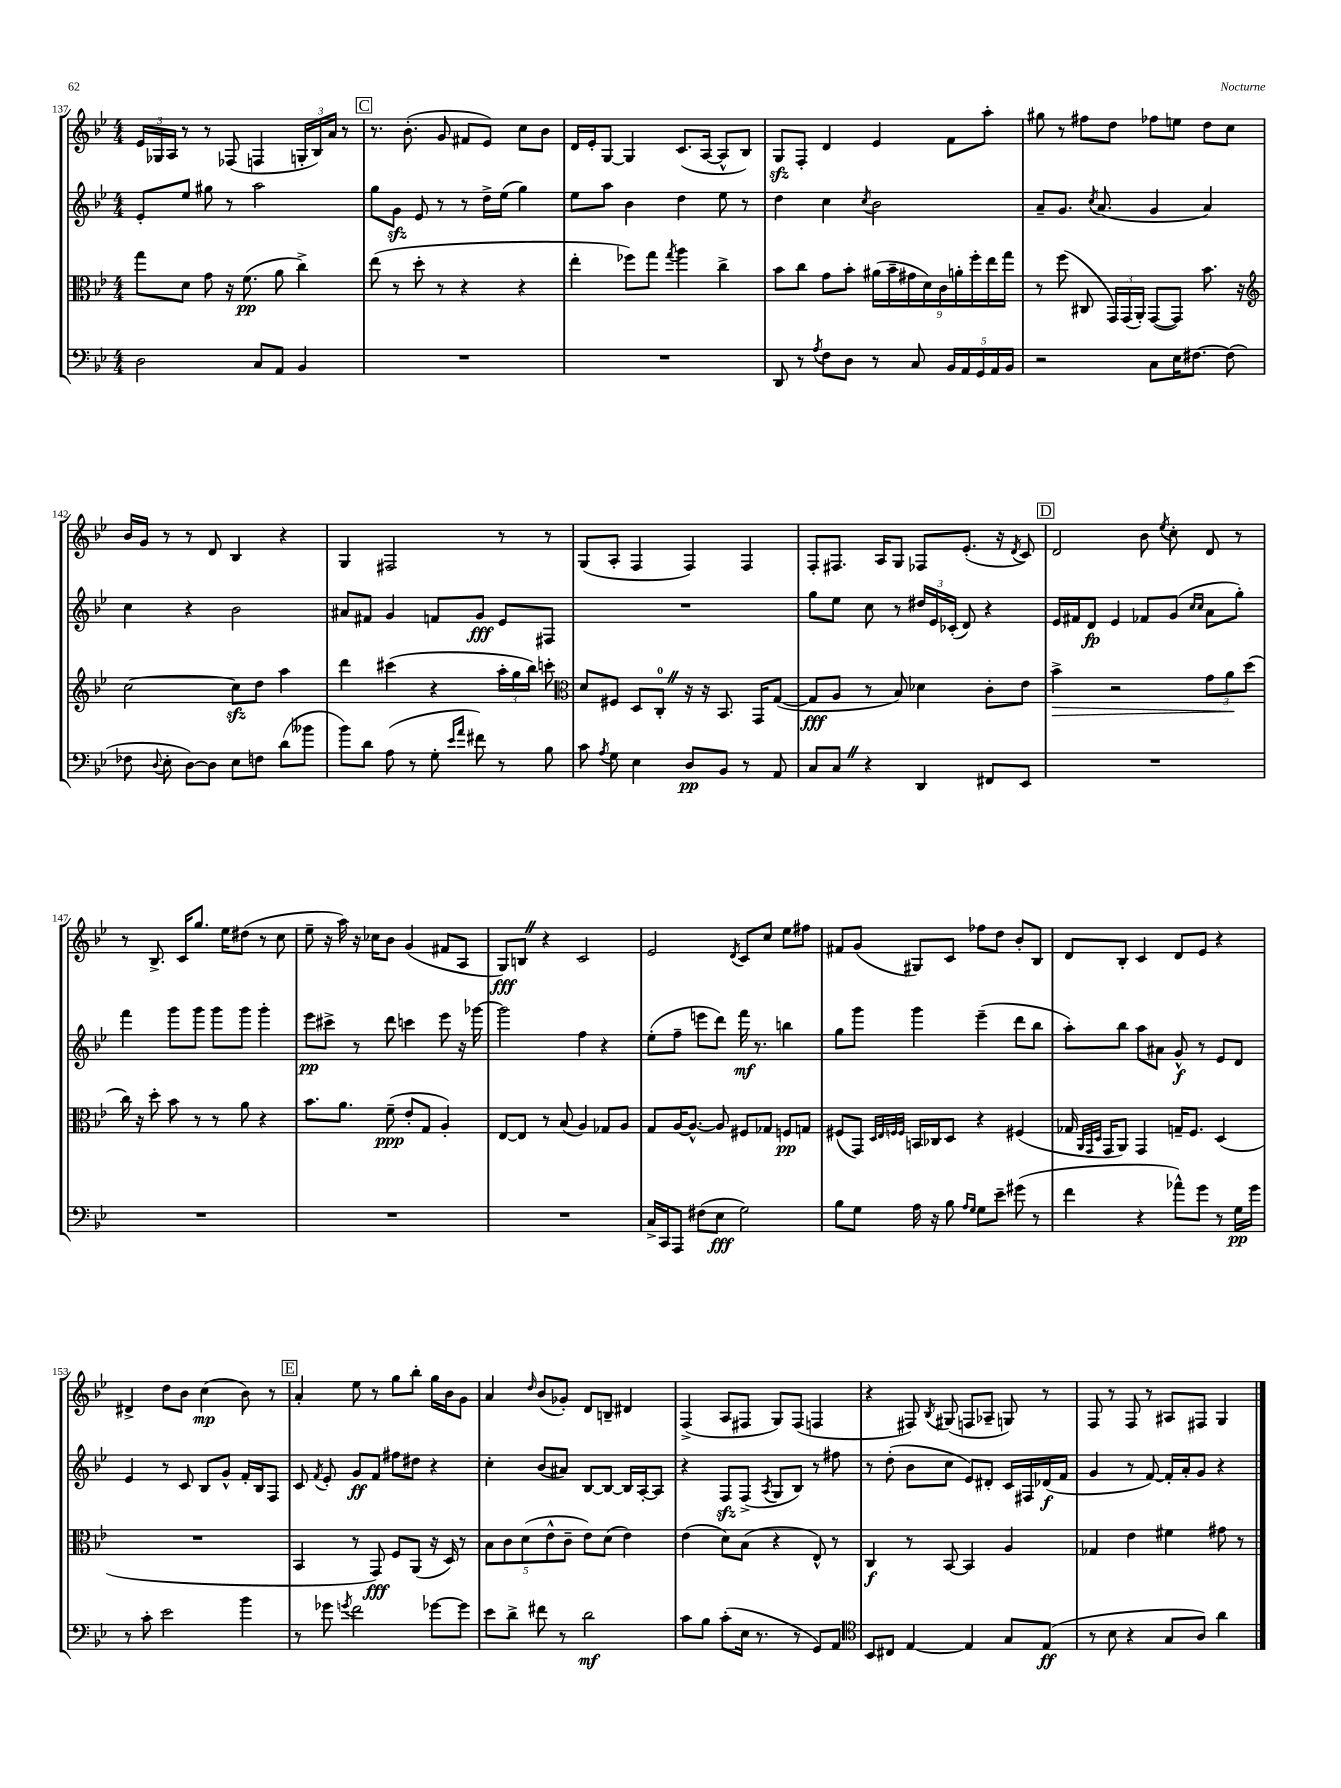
<<
\new StaffGroup <<
\new Staff = "s0" {
    \clef treble \key bes \major \numericTimeSignature \time 4/4
    \autoBeamOff \tuplet 3/2 { ees'16[ ges16 a16] } r8 r8 fes8( f4 \tuplet 3/2 { g16[-. bes16) a'16] } r8 |
    \mark \markup { \box "C" } r8. bes'8.-.( g'8 fis'8[ ees'8]) c''8[ bes'8] |
    d'16[ ees'16-. g8]~ g4 c'8.[( a16]~ a8[-^ bes8]) |
    g8[\sfz f8]-. d'4 ees'4 f'8[ a''8]-. |
    gis''8 r8 fis''8[ d''8] fes''8[ e''8] d''8[ c''8] |
    bes'16[ g'16] r8 r8 d'8 bes4 r4 |
    g4 fis2 r8 r8 |
    g8[( a8]-. f4 f4) f4 |
    f8[-. fis8.] a16[ g8] fes8[ ees'8.]-.( r16 \acciaccatura { d'8 } c'8) |
    \mark \markup { \box "D" } d'2 bes'8 \acciaccatura { ees''8 } c''8-. d'8 r8 |
    r8 bes8.-> c'16[ g''8.] ees''16[ dis''8]( r8 c''8 |
    ees''8-- r16 a''16) r16 ces''16[ bes'8] g'4( fis'8[ a8] |
    g8[\fff) b8] \once \override BreathingSign.text = \markup { \musicglyph "scripts.caesura.straight" } \breathe r4 c'2 |
    ees'2 \acciaccatura { d'8 } c'8[ c''8] ees''8[ fis''8] |
    fis'8[ g'8]( gis8[) c'8] fes''8[ d''8] bes'8[-. bes8] |
    d'8[ bes8]-. c'4 d'8[ ees'8] r4 |
    dis'4-> d''8[ bes'8] c''4\mp( bes'8) r8 |
    \mark \markup { \box "E" } a'4-. ees''8 r8 g''8[ bes''8]-. g''16[ bes'16 g'8] |
    a'4 \grace { d''16 } bes'8[( ges'8]-.) d'8[ b8]-- dis'4 |
    f4->( a8[ fis8] g8[) fis8]( f4 |
    r4 fis8) \acciaccatura { bes8 } gis8( f8[ aes8]-- g8) r8 |
    f8 r8 f8 r8 ais8[ fis8] g4 \bar "|." |
}
\new Staff = "s1" {
    \clef treble \key bes \major \numericTimeSignature \time 4/4
    \autoBeamOff ees'8[-. ees''8] gis''8 r8 a''2 |
    \mark \markup { \box "C" } g''8[ g'8]\sfz ees'8 r8 r8 d''16[-> ees''16]( g''4) |
    ees''8[ a''8] bes'4 d''4 ees''8 r8 |
    d''4 c''4 \acciaccatura { c''8 } bes'2 |
    a'8[-- g'8.] \acciaccatura { c''8 } a'8.( g'4 a'4) |
    c''4 r4 bes'2 |
    ais'8[ fis'8] g'4 f'8[ g'8]\fff ees'8[ fis8] |
    R1 |
    g''8[ ees''8] c''8 r8 \tuplet 3/2 { dis''16[ ees'16 ces'16]-.( } d'8) r4 |
    \mark \markup { \box "D" } ees'16[ fis'16 d'8]\fp ees'4 fes'8[ g'8]( \grace { c''16[ c''16] } a'8[ g''8]-.) |
    f'''4 g'''8[ g'''8] g'''8[ g'''8] g'''4-. |
    ees'''8[\pp cis'''8]-> r8 d'''8 c'''4 ees'''8 r16 ges'''16~ |
    ges'''2 f''4 r4 |
    ees''8[-.( f''8]-- e'''8[ d'''8]) f'''16\mf r8. b''4 |
    g''8[ g'''8] g'''4 ees'''4--( d'''8[ bes''8] |
    a''8[-.) bes''8] a''8[ ais'8] g'8-^\f r8 ees'8[ d'8] |
    ees'4 r8 c'8 bes8[ g'8]-^ f'16[-. bes16 f8] |
    \mark \markup { \box "E" } c'8 \acciaccatura { f'8 } ees'8-. g'8[\ff f'8] fis''8[ dis''8] r4 |
    c''4-. bes'8[( ais'8]) bes8[~ bes8]~ bes16[ a16~-. a8] |
    r4 f8[\sfz f8]->( \acciaccatura { a8 } g8[ bes8]) r8 fis''8 |
    r8 d''8-.( bes'8[ c''8] ees'8[) dis'8]-. c'16[ fis16 des'16\f( f'16] |
    g'4 r8 f'8~) f'16[-. a'16-. g'8] r4 \bar "|." |
}
\new Staff = "s2" {
    \clef alto \key bes \major \numericTimeSignature \time 4/4
    \autoBeamOff g''8[ d'8] g'8 r16 f'8.\pp( a'8 c''4->) |
    \mark \markup { \box "C" } ees''8( r8 d''8-. r8 r4 r4 |
    ees''4-. fes''8[) g''8] \acciaccatura { g''8 } a''4 c''4-> |
    bes'8[ c''8] g'8[ bes'8]-. \tuplet 9/8 { ais'16[( bes'16-- gis'16 d'16) c'16 a'16-. f''16-. ees''16 g''16] } |
    r8 f''8( cis8 \tuplet 3/2 { g,16[) g,16( a,16]-.) } g,8[~( g,8]) bes'8. r16 |
    \clef treble c''2~ c''8[\sfz d''8] a''4 |
    d'''4 cis'''4( r4 \tuplet 3/2 { a''16[-. g''16 bes''16]) } c'''8-. |
    \clef alto d'8[ fis8] d8[ c8]-0-. \once \override BreathingSign.text = \markup { \musicglyph "scripts.caesura.straight" } \breathe r16 r16 bes,8. g,16[ g8]~( |
    g8[\fff a8] r8 bes8) des'4 c'8[-. ees'8] |
    \mark \markup { \box "D" } bes'4->\> r2 \tuplet 3/2 { g'8[ a'8\! d''8]( } |
    c''16) r16 d''8-. bes'8 r8 r8 a'8 r4 |
    bes'8.[ a'8.] f'8--\ppp( ees'8[-. g8] a4-.) |
    ees8[~ ees8] r8 bes8( a4) ges8[ a8] |
    g8[ a16~ a8.]~-^ a8 fis8[ ges8] f8[\pp g8] |
    fis8[( g,8]) \grace { d32[ ees32 f32 f32] } b,16[ ces16 d8] r4 fis4( |
    ges16 \grace { a,32[ g,32 d32] } g,16[ a,8]) g,4 g16[-- f8.] d4( |
    R1 |
    \mark \markup { \box "E" } bes,4 r8 g,8\fff) f8[ a,8]( r16 d16) r8 |
    \tuplet 5/4 { bes8[ c'8 d'8( ees'8-^ c'8]-- } ees'8[) d'8]( ees'4) |
    ees'4( d'8[) bes8]( r4 ees8-^) r8 |
    c4\f r8 bes,8~ bes,4 a4 |
    ges4 ees'4 fis'4 gis'8 r8 \bar "|." |
}
\new Staff = "s3" {
    \clef bass \key bes \major \numericTimeSignature \time 4/4
    \autoBeamOff d2 c8[ a,8] bes,4 |
    \mark \markup { \box "C" } R1 |
    R1 |
    d,8 r8 \acciaccatura { a8 } f8[ d8] r8 c8 \tuplet 5/4 { bes,16[ a,16 g,16 a,16 bes,16] } |
    r2 c8[ ees16 fis8.]~ fis8( |
    fes8 \appoggiatura { d8 } ees8-. d8[~) d8] ees8[ f8] d'8[( beses'8] |
    bes'8[) d'8] a8( r8 g8-. \grace { ees'16[ a'16] } fis'8) r8 bes8 |
    c'8 \acciaccatura { a8 } g8 ees4 d8[\pp bes,8] r8 a,8 |
    c8[ c8] \once \override BreathingSign.text = \markup { \musicglyph "scripts.caesura.straight" } \breathe r4 d,4 fis,8[ ees,8] |
    \mark \markup { \box "D" } R1 |
    R1 |
    R1 |
    R1 |
    c16[-> c,16 a,,8] fis8[( ees8]\fff g2) |
    bes8[ g8] a16 r16 bes8 \grace { a16[ g16] } g8[ ees'8]-- gis'8( r8 |
    f'4 r4 aes'8[-^) g'8] r8 g16[\pp g'16] |
    r8 c'8-. ees'2 bes'4 |
    \mark \markup { \box "E" } r8 ges'8 \acciaccatura { g'8 } f'2 ges'8[~ ges'8] |
    ees'8[ d'8]-> fis'8 r8 d'2\mf |
    c'8[ bes8] c'8[-.( ees16] r8. r8 g,8[) a,8] |
    \clef tenor bes,8[ cis8] ees4~ ees4 g8[ ees8]\ff( |
    r8 bes8 r4 g8[ a8]) a'4 \bar "|." |
}
>>
>>
\layout { \context { \Score currentBarNumber = #137 } }
